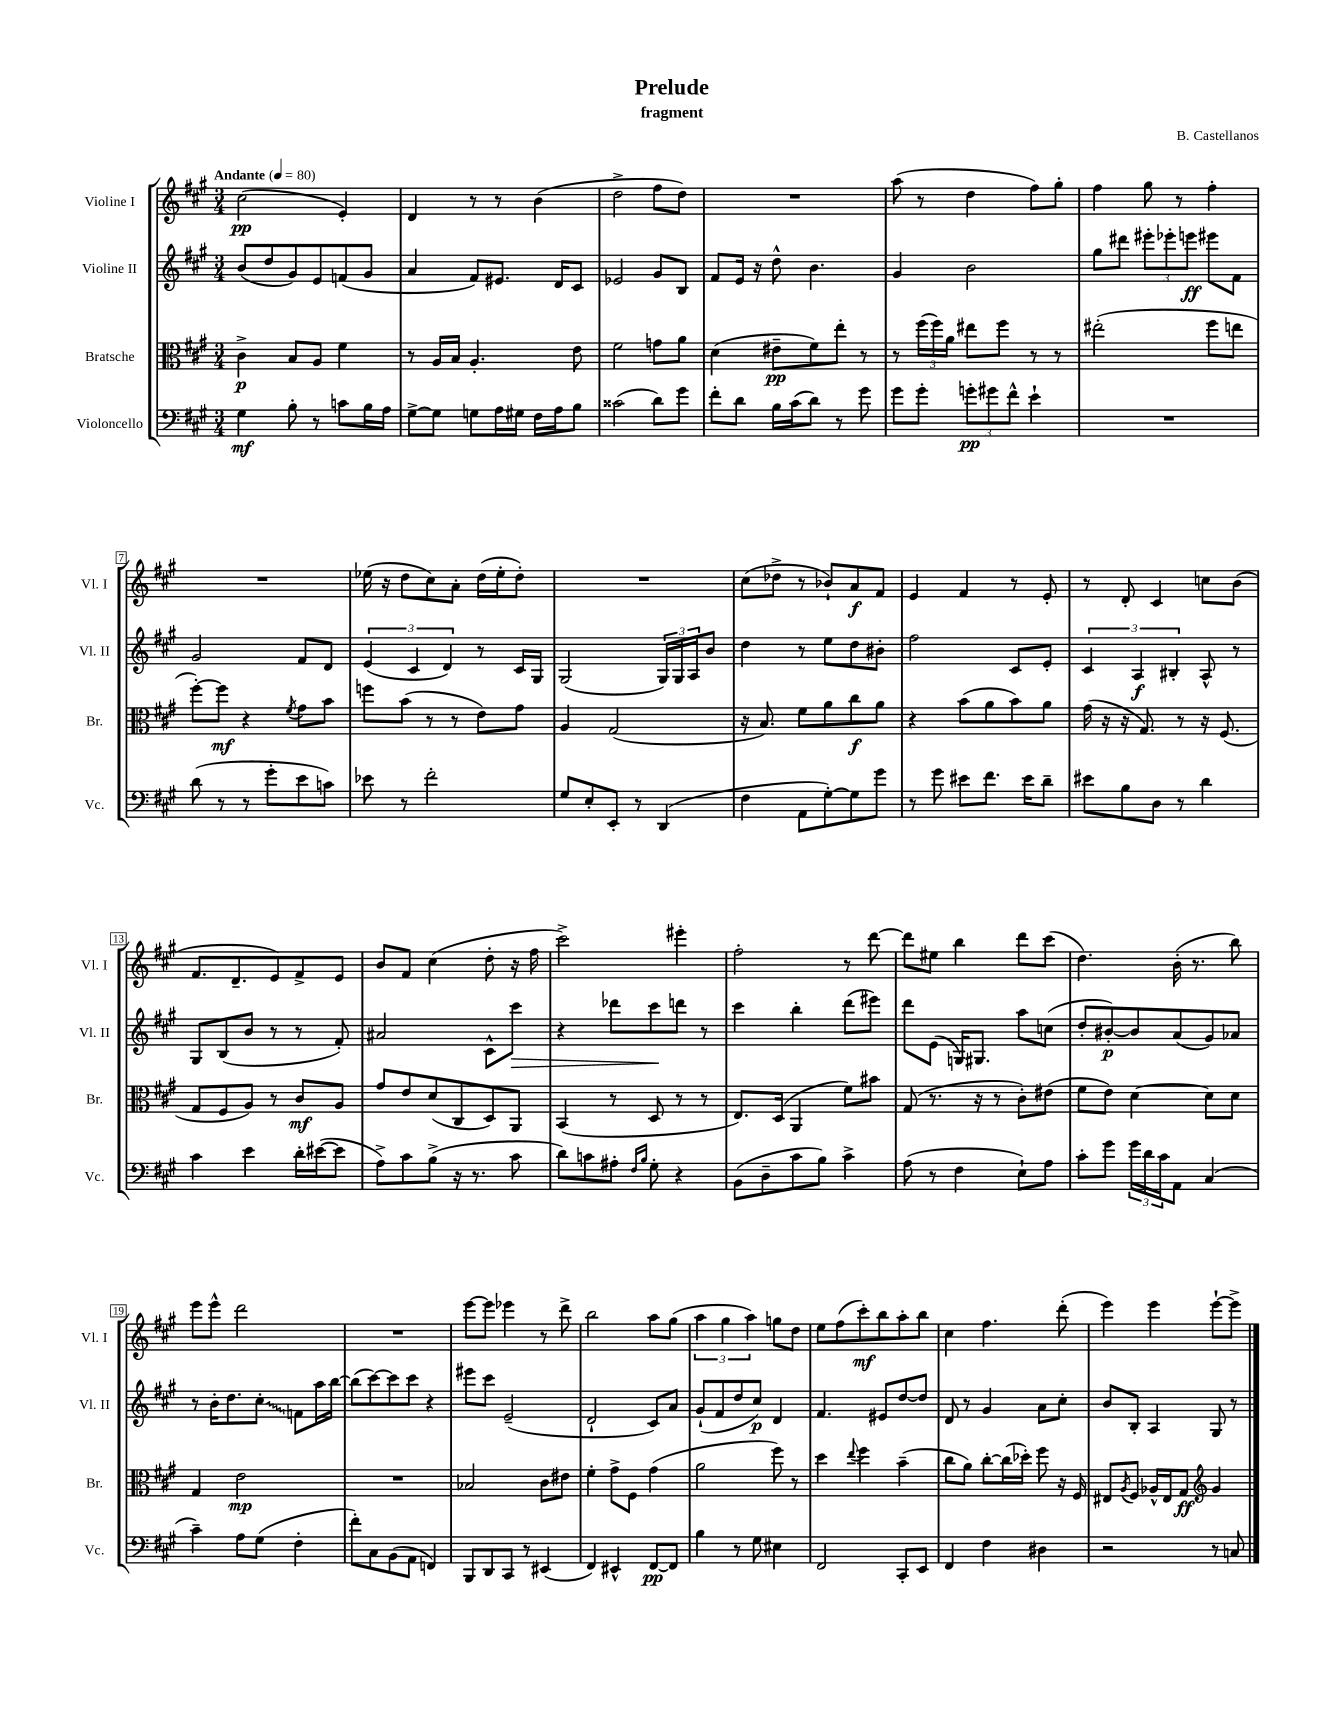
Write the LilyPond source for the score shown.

\header { title = "Prelude" composer = "B. Castellanos" subtitle = "fragment" }
<<
\new StaffGroup <<
\new Staff = "s0" \with { instrumentName = "Violine I" shortInstrumentName = "Vl. I" } {
    \clef treble \key a \major \numericTimeSignature \time 3/4 \tempo "Andante" 4 = 80
    cis''2\pp( e'4-.) |
    d'4 r8 r8 b'4( |
    d''2-> fis''8 d''8) |
    R2. |
    a''8( r8 d''4 fis''8) gis''8-. |
    fis''4 gis''8 r8 fis''4-. |
    R2. |
    ees''16( r16 d''8 cis''8) a'8-. d''16( ees''16-. d''8-.) |
    R2. |
    cis''8( des''8-> r8 bes'8-!) a'8\f fis'8 |
    e'4 fis'4 r8 e'8-. |
    r8 d'8-. cis'4 c''8 b'8( |
    fis'8. d'8.-- e'8) fis'8-> e'8 |
    b'8 fis'8 cis''4( d''8-. r16 fis''16 |
    cis'''2->) eis'''4-. |
    fis''2-. r8 d'''8~ |
    d'''8 eis''8 b''4 d'''8 cis'''8( |
    d''4.) b'16-.( r8. b''8) |
    e'''8 e'''8-^ d'''2 |
    R2. |
    e'''8~ e'''8 ees'''4 r8 d'''8-> |
    b''2 a''8 gis''8( |
    \tuplet 3/2 { a''4 gis''4 a''4) } g''8 d''8 |
    e''8 fis''8( cis'''8-.\mf) b''8 a''8-. b''8 |
    cis''4 fis''4. d'''8-.( |
    e'''4) e'''4 e'''8~-! e'''8-> \bar "|." |
}
\new Staff = "s1" \with { instrumentName = "Violine II" shortInstrumentName = "Vl. II" } {
    \clef treble \key a \major \numericTimeSignature \time 3/4
    b'8( d''8 gis'8) e'8 f'8( gis'8 |
    a'4 fis'8) eis'8. d'16 cis'8 |
    ees'2 gis'8 b8 |
    fis'8 e'16 r16 d''8-^ b'4. |
    gis'4 b'2 |
    gis''8 dis'''8 \tuplet 3/2 { eis'''8-. ees'''8-. e'''8\ff } eis'''8 fis'8 |
    gis'2 fis'8 d'8 |
    \tuplet 3/2 { e'4( cis'4 d'4) } r8 cis'16 gis16 |
    gis2( \tuplet 3/2 { gis16) gis16 a16 } b'8 |
    d''4 r8 e''8 d''8 bis'8-. |
    fis''2 cis'8 e'8-. |
    \tuplet 3/2 { cis'4 a4\f bis4-. } a8-^ r8 |
    gis8 b8( b'8 r8 r8 fis'8-.) |
    ais'2 cis'8-^ cis'''8\> |
    r4 des'''8 cis'''8\! d'''8 r8 |
    cis'''4 b''4-. d'''8( eis'''8) |
    d'''8 e'8( g16) gis8. a''8 c''8( |
    d''8-. bis'8~-.\p) bis'8 a'8( gis'8) aes'8 |
    r8 b'16-. d''8. \once \override Glissando.style = #'zigzag cis''8-.\glissando f'8 a''16 b''16~ |
    b''8( cis'''8~) cis'''8 cis'''8 r4 |
    eis'''8 cis'''8 e'2--( |
    d'2-! cis'8) a'8 |
    gis'8-!( fis'8 d''8 cis''8\p) d'4 |
    fis'4. eis'8 d''8~ d''8 |
    d'8 r8 gis'4 a'8 cis''8-. |
    b'8 b8-. a4 gis8 r8 \bar "|." |
}
\new Staff = "s2" \with { instrumentName = "Bratsche" shortInstrumentName = "Br." } {
    \clef alto \key a \major \numericTimeSignature \time 3/4
    cis'4->\p b8 a8 fis'4 |
    r8 a16 b16 a4.-. e'8 |
    fis'2 g'8 a'8 |
    d'4( eis'8--\pp fis'8) e''8-. r8 |
    r8 \tuplet 3/2 { fis''16( fis''16) a'16 } eis''8 fis''8 r8 r8 |
    eis''2-.( fis''8 e''8 |
    fis''8~-.) fis''8\mf r4 \acciaccatura { fis'8 } gis'8 b'8 |
    f''8 b'8( r8 r8 e'8) gis'8 |
    a4 gis2( |
    r16 b8.) fis'8 a'8 cis''8\f a'8 |
    r4 b'8( a'8 b'8) a'8 |
    gis'16( r16 r16 gis8.) r8 r16 fis8.( |
    gis8 fis8 a8) r8 cis'8\mf a8 |
    gis'8 e'8 d'8( cis8 d8) a,8 |
    b,4( r8 d8 r8 r8 |
    e8.) d16( a,4 fis'8) bis'8 |
    gis8( r8. r16 r8 cis'8-.) eis'8( |
    fis'8 e'8) d'4~ d'8 d'8 |
    gis4 e'2\mp |
    R2. |
    bes2 cis'8 eis'8 |
    fis'4-. gis'8-> fis8 gis'4( |
    a'2 fis''8) r8 |
    d''4 \appoggiatura { e''8 } fis''4 b'4--( |
    cis''8 a'8) cis''8~-. cis''16( des''16-.) fis''8 r16 fis16 |
    eis8 \acciaccatura { a8 } fis8 aes16-^ eis16 gis8\ff \clef treble gis'4 \bar "|." |
}
\new Staff = "s3" \with { instrumentName = "Violoncello" shortInstrumentName = "Vc." } {
    \clef bass \key a \major \numericTimeSignature \time 3/4
    gis4\mf b8-. r8 c'8 b16 a16 |
    gis8~-> gis8 g8 a16 gis16 fis16 a16 b8 |
    cisis'2( d'8) gis'8 |
    fis'8-. d'8 b16 cis'16( d'8) r8 gis'8 |
    gis'8 gis'8-. \tuplet 3/2 { g'8-.\pp gis'8 fis'8-^ } e'4-! |
    R2. |
    d'8( r8 r8 gis'8-. e'8 c'8) |
    ees'8 r8 fis'2-. |
    gis8 e8-. e,8-. r8 d,4( |
    fis4 a,8 gis8~-.) gis8 gis'8 |
    r8 gis'8 eis'8 fis'8. eis'16 d'8-- |
    eis'8 b8 d8 r8 d'4 |
    cis'4 e'4 d'16-. eis'16~( eis'8 |
    a8->) cis'8 b8->( r16 r8. cis'8 |
    d'8) c'8 ais8-. \grace { fis16 b16 } gis8-. r4 |
    b,8( d8-- cis'8 b8) cis'4-> |
    a8( r8 fis4 e8-!) a8 |
    cis'8-. gis'8 \tuplet 3/2 { gis'16 d'16 cis'16 } a,8 cis4( |
    cis'4--) a8 gis8( fis4-. |
    fis'8-.) cis8 b,8( a,8 f,4) |
    b,,8 d,8 cis,8 r8 eis,4( |
    fis,4) eis,4-^ fis,8~\pp fis,8 |
    b4 r8 gis8 eis4 |
    fis,2 cis,8-. e,8 |
    fis,4 fis4 dis4 |
    r2 r8 c8 \bar "|." |
}
>>
>>
\layout { \context { \Score \override BarNumber.stencil = #(make-stencil-boxer 0.1 0.3 ly:text-interface::print) } }
